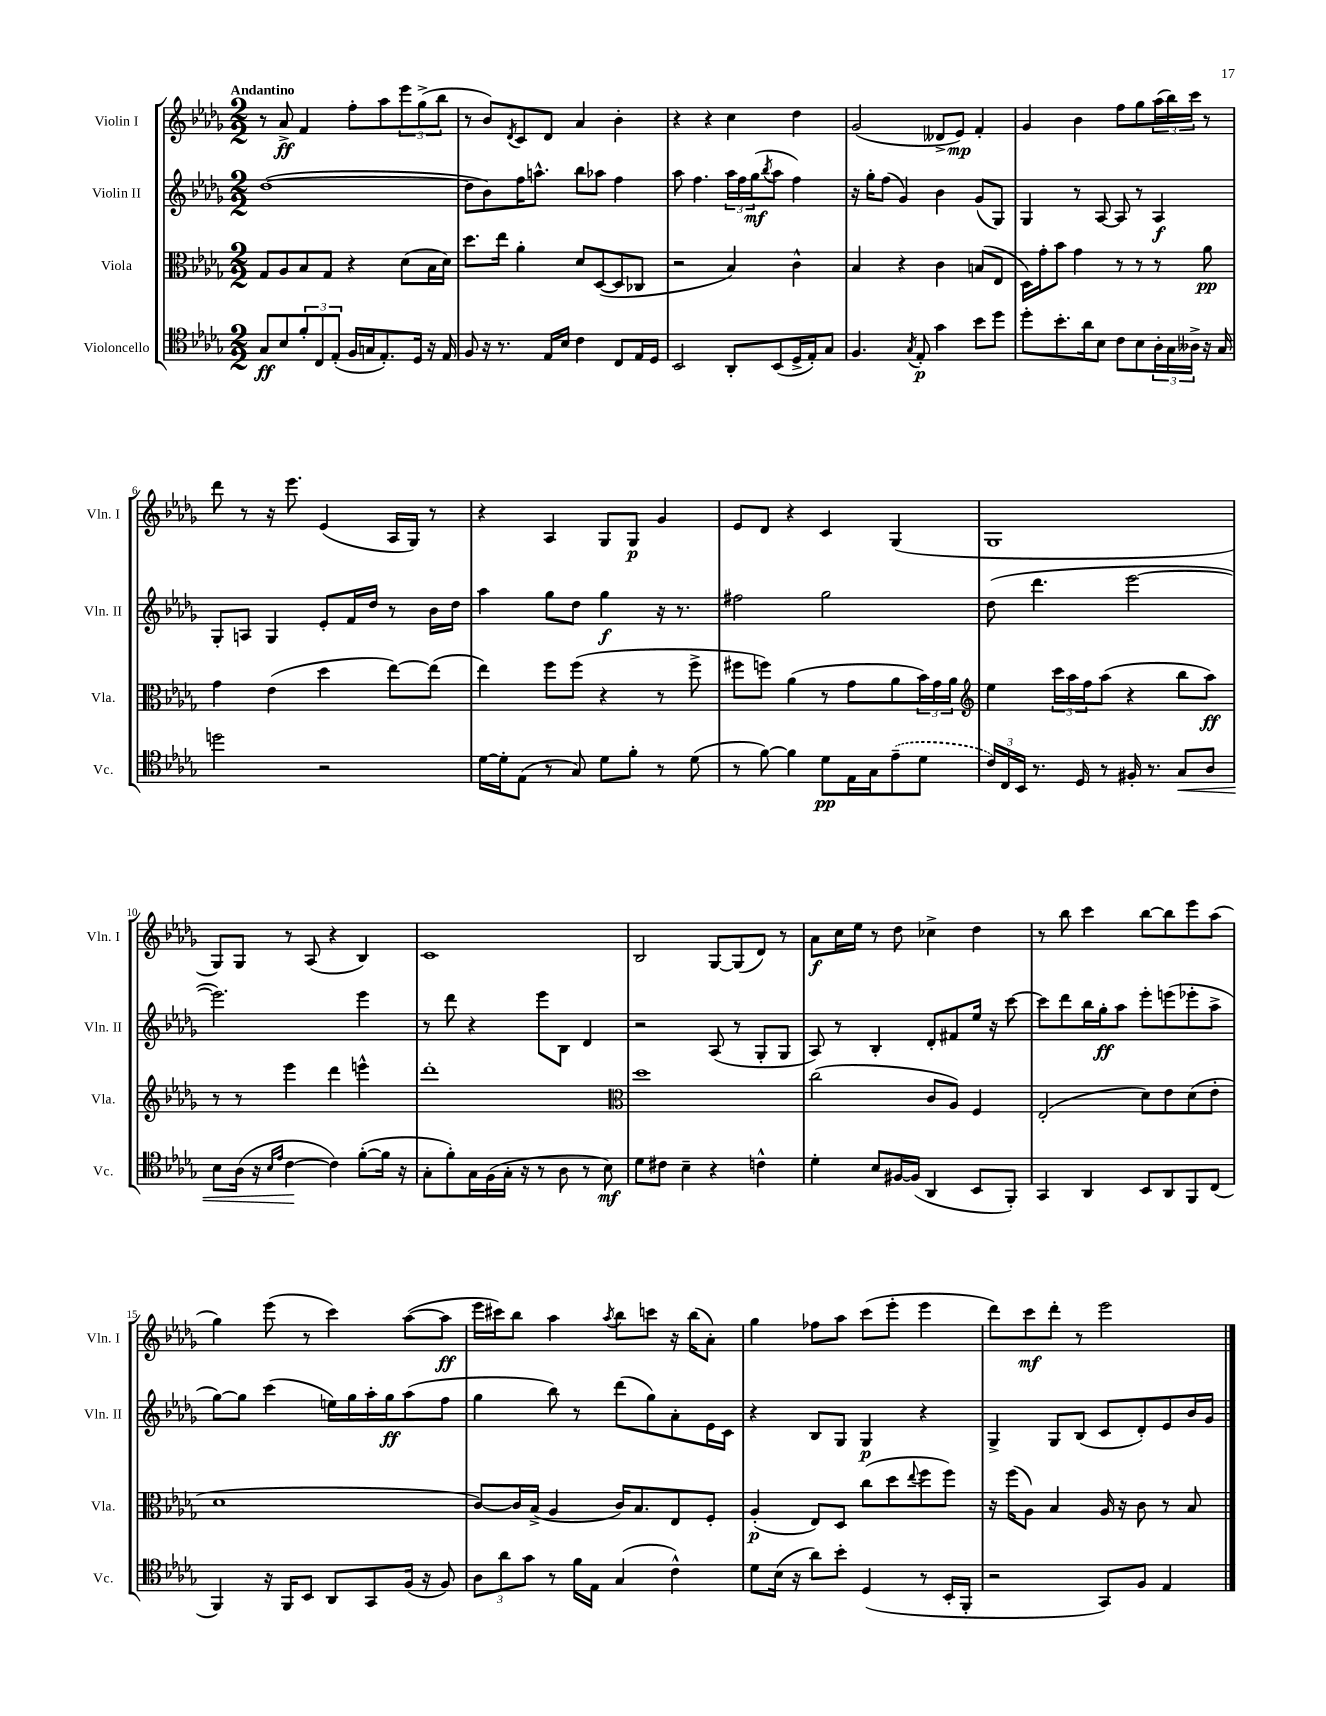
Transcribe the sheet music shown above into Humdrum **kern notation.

**kern	**kern	**kern	**kern
*staff4	*staff3	*staff2	*staff1
*clefC4	*clefC3	*clefG2	*clefG2
*k[b-e-a-d-g-]	*k[b-e-a-d-g-]	*k[b-e-a-d-g-]	*k[b-e-a-d-g-]
*M2/2	*M2/2	*M2/2	*M2/2
8G-	8G-	([1dd-	8r
8B-	8A-	.	8a-^
12f'	8B-	.	4f
12C	.	.	.
.	8G-	.	.
(12E-'	.	.	.
16F	4r	.	8ff'
16G	.	.	.
8.E-')	.	.	8aa-
.	(8d-	.	12eee-
16D-	.	.	.
.	.	.	(12gg-^
16r	16B-	.	.
.	.	.	12bb-
16E-	16d-)	.	.
=	=	=	=
8F	8.dd-	8dd-]	8r
16r	.	8b-)	8b-)
8.r	16ee-	.	.
.	.	.	8qd-
.	4a-'	16ff	8c
.	.	8.aa^^	.
16E-	.	.	8d-
16B-	.	.	.
4c	8d-	8bb-	4a-
.	([8D-	8aa-	.
8C	8D-]	4ff	4b-'
16E-	8C-	.	.
16D-	.	.	.
=	=	=	=
2BB-	2r	8aa-	4r
.	.	4.ff	.
.	.	.	4r
8AA-'	4B-)	24aa-	4cc
.	.	24ff	.
.	.	(24gg-	.
.	.	8qbb-	.
(8BB-	.	8aa-	.
16D-^	4c^^	4ff)	4dd-
16E-')	.	.	.
8G-	.	.	.
=	=	=	=
4.F	4B-	16r	(2g-
.	.	16gg-'	.
.	.	(8ff	.
.	4r	4g-)	.
8qG-	.	.	.
8E-'	.	.	.
4g-	4c	4b-	8d--^
.	.	.	8e-)
8b-	(8B	(8g-	4f'
8dd-	8E-	8G-)	.
=	=	=	=
8dd-'	16D-)	4G-	4g-
.	16g-'	.	.
8.b-'	8b-	.	.
.	4g-	8r	4b-
16a-	.	.	.
8B-	.	[8A-	.
8c	8r	8A-]	8ff
8B-	8r	8r	8gg-
24A-'	8r	4A-	(24aa-
24G-	.	.	24bb-)
24A--^	.	.	24ccc
16r	8a-	.	8r
16G-	.	.	.
=	=	=	=
2dd	4g-	8G-'	8ddd-
.	.	8A	8r
.	(4e-	4G-	16r
.	.	.	8.eee-
2r	4dd-	8e-'	(4e-
.	.	16f	.
.	.	16dd-	.
.	[8ee-)	8r	16A-
.	.	.	16G-)
.	(8ee-]	16b-	8r
.	.	16dd-	.
=	=	=	=
[16d-	4ee-)	4aa-	4r
16d-']	.	.	.
(8E-	.	.	.
8r	8ff	8gg-	4A-
8G-)	(8ff	8dd-	.
8d-	4r	4gg-	8G-
8f'	.	.	8G-
8r	8r	16r	4g-
.	.	8.r	.
(8d-	8ff^	.	.
=	=	=	=
8r	8ff#	2ff#	8e-
[8f)	8ff)	.	8d-
4f]	(4a-	.	4r
8d-	8r	2gg-	4c
16E-	8g-	.	.
16G-	.	.	.
(8e-~	8a-	.	(4G-
8d-	24b-)	.	.
.	24g-	.	.
.	24a-	.	.
=	=	=	=
*	*clefG2	*	*
24c)	4ee-	(8dd-	1G-
24C	.	.	.
24BB-	.	.	.
8.r	.	4.ddd-	.
.	24ccc	.	.
.	24aa-	.	.
16D-	.	.	.
.	24ff	.	.
8r	(8aa-	.	.
16F#'	4r	[2eee-	.
8.r	.	.	.
8G-	8bb-	.	.
8A-	8aa-)	.	.
=	=	=	=
8B-	8r	2.eee-])	8G-)
(16A-	8r	.	8G-
16r	.	.	.
16qqB-	.	.	.
16qqe-	.	.	.
[4c	4eee-	.	8r
.	.	.	(8A-
4c])	4ddd-	.	4r
([8f'	4eee^^	4eee-	4B-)
16f]	.	.	.
16r	.	.	.
=	=	=	=
8G-'	1ddd-'	8r	1c
8f')	.	8ddd-	.
16G-	.	4r	.
(16F	.	.	.
16G-'	.	.	.
16r	.	.	.
8r	.	8eee-	.
8A-	.	8B-	.
8r	.	4d-	.
8B-)	.	.	.
=	=	=	=
*	*clefC3	*	*
8d-	1dd-	2r	2B-
8c#	.	.	.
4B-~	.	.	.
4r	.	(8A-	[8G-
.	.	8r	(8G-]
4c^^	.	8G-'	8d-)
.	.	8G-	8r
=	=	=	=
4d-'	(2cc	8A-)	8a-
.	.	8r	16cc
.	.	.	16ee-
8B-	.	4B-'	8r
[16F#	.	.	8dd-
(16F#]	.	.	.
4AA-	8c	8d-'	4cc-^
.	8A-)	8f#	.
8BB-	4F	16ee-	4dd-
.	.	16r	.
8FF')	.	[8ccc	.
=	=	=	=
4GG-	(2E-'	8ccc]	8r
.	.	8ddd-	8bb-
4AA-	.	16bb-	4ccc
.	.	16gg-'	.
.	.	8aa-	.
8BB-	8d-)	8eee-'	[8bb-
8AA-	8e-	(8eee	8bb-]
8FF	(8d-	8eee-'	8eee-
(8C	8e-'	8aa-^	(8aa-
=	=	=	=
4FF)	1d-	[8gg-)	4gg-)
.	.	8gg-]	.
16r	.	(4ccc	(8eee-
16FF	.	.	.
8BB-	.	.	8r
8AA-	.	16ee)	4ccc)
.	.	16gg-	.
8GG-	.	16aa-'	.
.	.	16gg-	.
(16F	.	(8aa-	([8aa-
16r	.	.	.
8F)	.	8ff	8aa-]
=	=	=	=
12A-	[8c)	4gg-	16eee-
.	.	.	16ccc#)
12a-	.	.	.
.	16c]	.	8bb-
12g-	.	.	.
.	(16B-^	.	.
8r	4A-	8bb-)	4aa-
16f	.	8r	.
16E-	.	.	.
.	.	.	8qaa-
(4G-	16c)	(8ddd-	8bb-
.	8.B-	.	.
.	.	8gg-)	8ccc
4c^^)	8E-	8a-'	16r
.	.	.	(16bb-
.	8F'	16e-	8a-')
.	.	16c	.
=	=	=	=
8d-	(4A-'	4r	4gg-
(16B-	.	.	.
16r	.	.	.
8a-)	8E-)	8B-	8ff-
8b-'	8D-	8G-	8aa-
(4D-	(8cc	4G-	(8ccc
.	8dd-	.	8eee-'
.	8qqee-	.	.
8r	8ff	4r	4eee-
16BB-'	8ff)	.	.
16FF'	.	.	.
=	=	=	=
2r	16r	4G-^	8ddd-)
.	(16ff	.	.
.	8A-)	.	8ccc
.	4B-	8G-	8ddd-'
.	.	(8B-	8r
8GG-)	16A-	8c	2eee-
.	16r	.	.
8F	8c	8d-')	.
4E-	8r	8e-	.
.	8B-	16b-	.
.	.	16g-	.
==	==	==	==
*-	*-	*-	*-
